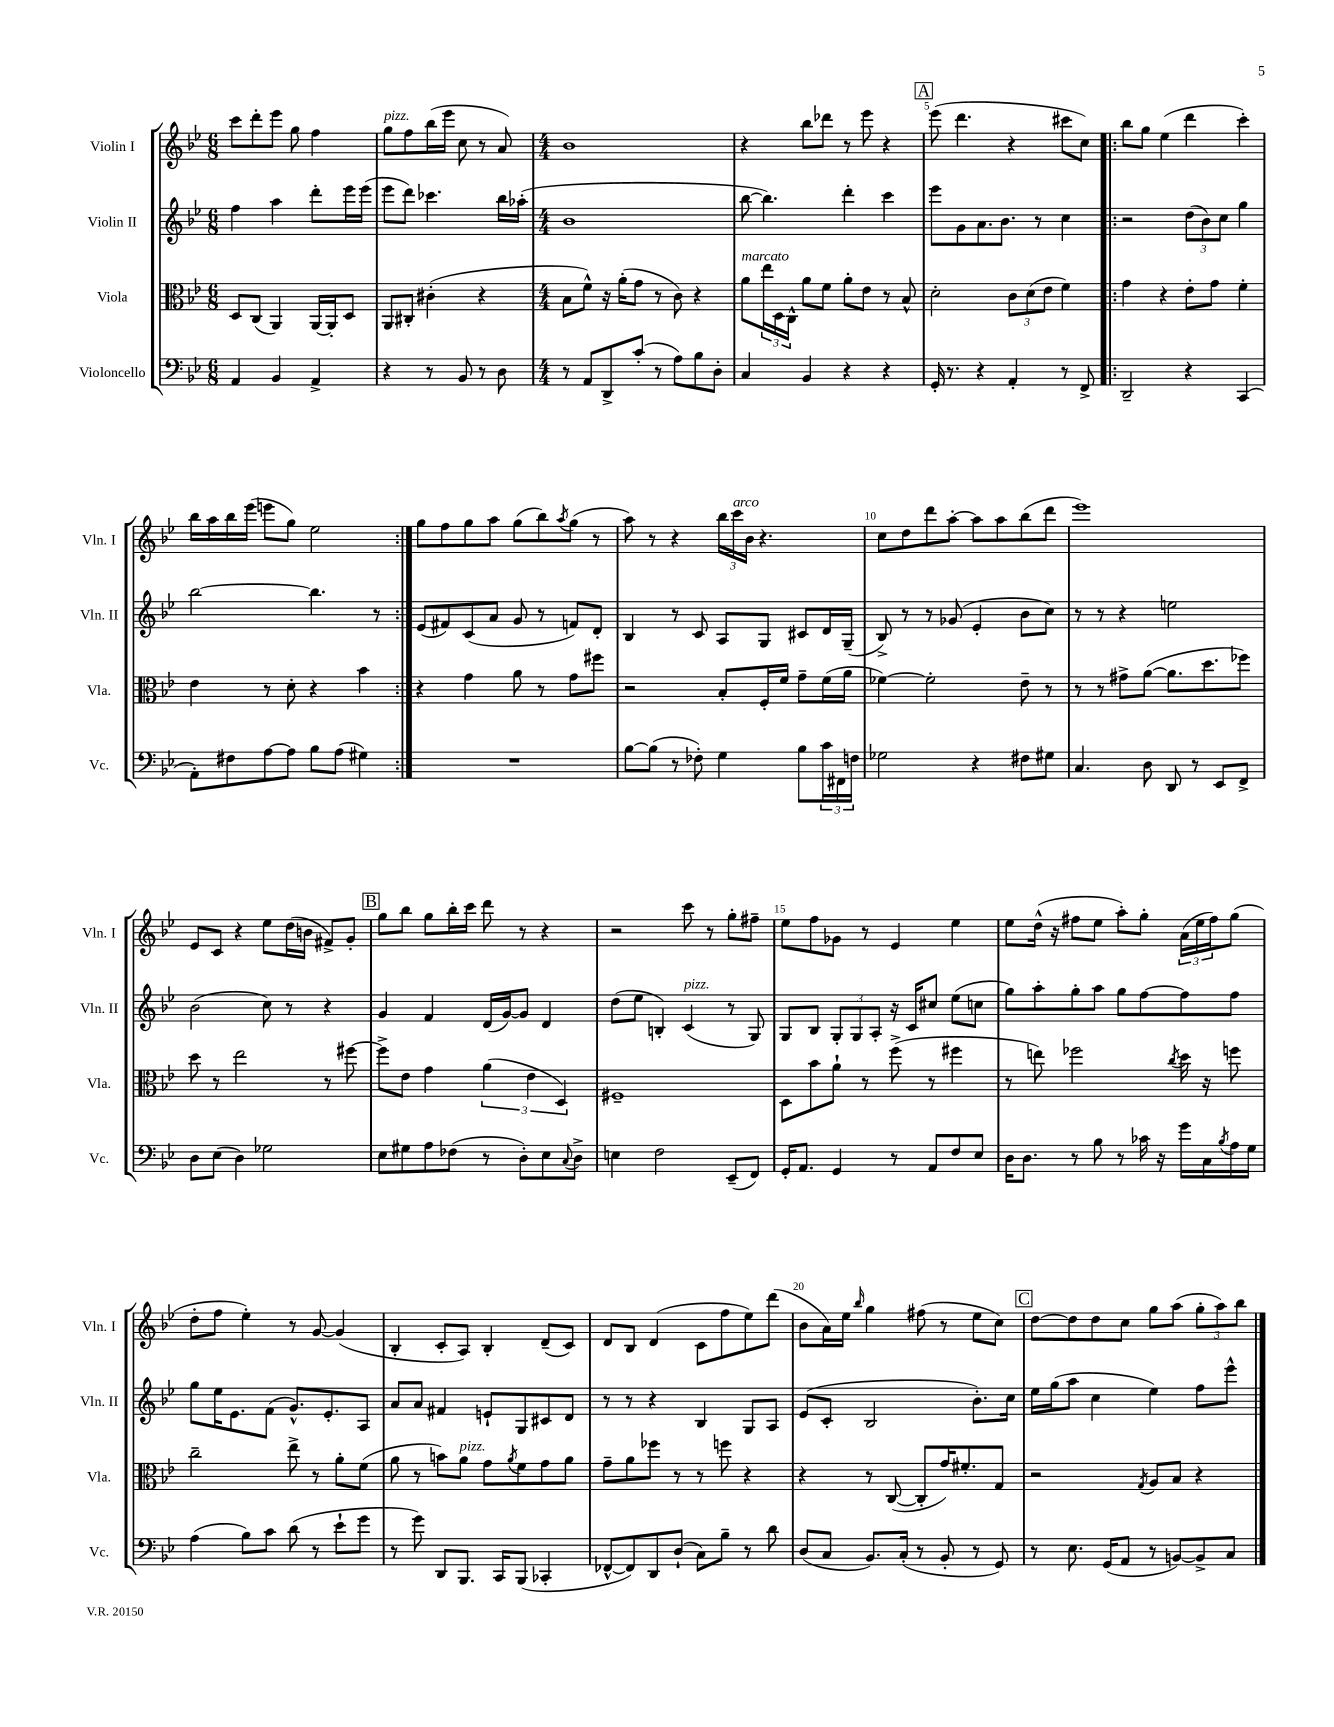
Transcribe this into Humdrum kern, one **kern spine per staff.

**kern	**kern	**kern	**kern
*staff4	*staff3	*staff2	*staff1
*clefF4	*clefC3	*clefG2	*clefG2
*k[b-e-]	*k[b-e-]	*k[b-e-]	*k[b-e-]
*M6/8	*M6/8	*M6/8	*M6/8
4AA/	8D/L	4ff\	8ccc\L
.	(8C/J	.	8ddd'\
4BB-/	4AA/)	4aa\	8eee-\J
.	.	.	8gg\
4AA^/	[16AA/LL	8ddd'\L	4ff\
.	16AA'/]J	.	.
.	8D/J	16eee-\L	.
.	.	(16eee-\JJ	.
=	=	=	=
4r	8AA/L	8eee-\L	8gg\L
.	8C#'/J	8ddd\J)	8ff\
8r	(4c#'\	4.ccc-\	(16bb-\L
.	.	.	16eee-\JJ
8BB-/	.	.	8cc\
8r	4r	.	8r
8D\	.	16bb-\LL	8a/)
.	.	(16aa-'\JJ	.
=	=	=	=
*M4/4	*M4/4	*M4/4	*M4/4
8r	8B-\L	1b-	1b-
8AA/L	8f^^\J)	.	.
8DD^/	16r	.	.
.	(16a'\LK	.	.
(8c'/J	8g\J	.	.
8r	8r	.	.
8A\L)	8c\)	.	.
8B-\	4r	.	.
8D'\J	.	.	.
=	=	=	=
4C/	8a\L	[8bb-\	4r
.	24ee-\L	4.bb-\])	.
.	24D\	.	.
.	24C^^\JJ	.	.
4BB-/	8a\L	.	8bb-\L
.	8f\J	.	8ddd-\J
4r	8a'\L	4ddd'\	8r
.	8e-\J	.	8eee-\
4r	8r	4ccc\	4r
.	8B-^^/	.	.
=	=	=	=
16GG'/	2d'\	8eee-\L	(8eee-\
8.r	.	.	.
.	.	8g\	4.ddd\
4r	.	8.a\	.
.	.	8.b-\J	.
4AA'/	12c\L	.	4r
.	(12d\	.	.
.	.	8r	.
.	12e-\J	.	.
8r	4f\)	4cc\	8ccc#\L
8FF^/	.	.	8cc\J)
=!|:	=!|:	=!|:	=!|:
2DD~/	4g\	2r	8bb-\L
.	.	.	8gg\J
.	4r	.	(4ee-\
4r	8e-'\L	(12dd\L	4ddd\
.	.	12b-\)	.
.	8g\J	.	.
.	.	12cc\J	.
(4CC/	4f'\	4gg\	4ccc'\)
=	=	=	=
8AA'\L)	4e-\	[2bb-\	16bb-\LL
.	.	.	16aa\
8F#\	.	.	16bb-\
.	.	.	(16eee-\JJ
[8A\	8r	.	8eee\L
8A\]J	8d'\	.	8gg\J)
8B-\L	4r	4.bb-\]	2ee-\
(8A\J	.	.	.
4G#\)	4b-\	.	.
.	.	8r	.
=:|!	=:|!	=:|!	=:|!
1r	4r	(8e-/L	8gg\L
.	.	8f#/)	8ff\
.	4g\	(8c/	8gg\
.	.	8a/J	8aa\J
.	8a\	8g/	(8gg\L
.	8r	8r	8bb-\)
.	.	.	8qaa/
.	8g\L	8f/L)	(8gg\J
.	8ff#\J	8d'/J	8r
=	=	=	=
[8B-\L	2r	4B-/	8aa\)
(8B-\]J	.	.	8r
8r	.	8r	4r
8F-'\)	.	8c/	.
4G\	8B-'/L	8A/L	24bb-\LL
.	.	.	24ccc\
.	.	.	24b-\JJ
.	16F'/L	8G/J	4.r
.	16f/JJ	.	.
8B-\L	8g~\L	8c#/L	.
24c\L	(16f\L	16d/L	.
24FF#\	.	.	.
.	16a\JJ	(16G~/JJ	.
24F\JJ	.	.	.
=	=	=	=
2G-\	[4f-\)	8B-^/)	8cc\L
.	.	8r	8dd\
.	2f-'\]	8r	8ddd\
.	.	(8g-/	[8aa'\J
4r	.	4e-'/	8aa\]L
.	.	.	8aa\
8F#\L	8e-~\	8b-\L	(8bb-\
8G#\J	8r	8cc\J)	8ddd\J
=	=	=	=
4.C/	8r	8r	1eee-)
.	8r	8r	.
.	8g#^\L	4r	.
8D\	([8a\J	.	.
8DD/	8.a\]L	2ee\	.
8r	.	.	.
.	8.dd\	.	.
8EE-/L	.	.	.
8FF^/J	8ff-\J)	.	.
=	=	=	=
8D\L	8dd\	(2b-\	8e-/L
(8E-\J	8r	.	8c/J
4D\)	2ee-\	.	4r
2G-\	.	8cc\)	8ee-\L
.	.	8r	(16dd\L
.	.	.	16b\JJ
.	8r	4r	8f#^/L)
.	[8ff#\	.	8g'/J
=	=	=	=
8E-\L	8ff#^\]L	4g/	8gg\L
8G#\	8e-\J	.	8bb-\J
8A\	4g\	4f/	8gg\L
(8F-\J	.	.	16bb-'\L
.	.	.	16ccc\JJ
8r	(6a\	(16d/LL	8ddd\
.	.	[16g/J)	.
8D'\L)	.	8g/]J	8r
.	6e-\	.	.
8E-\	.	4d/	4r
.	6D/)	.	.
8qqC/	.	.	.
8D^\J	.	.	.
=	=	=	=
4E\	1F#~	(8dd\L	2r
.	.	8ee-\J	.
2F\	.	4B'/)	.
.	.	(4c/	8ccc\
.	.	.	8r
(8EE-~/L	.	8r	8gg'\L
8FF/J)	.	8G/)	8ff#~\J
=	=	=	=
16GG'/LK	8D\L	8G/L	8ee-\L
8.AA/J	.	.	.
.	8b-\	8B-/J	8ff\
4GG/	8a`\J	12G'/L	8g-\J
.	.	12G/	.
.	8r	.	8r
.	.	12A'/J	.
8r	(8ff^\	16r	4e-/
.	.	16c/LK	.
8AA/L	8r	8cc#/J	.
8F/	4ff#\	(8ee-\L	4ee-\
8E-/J	.	8cc\J	.
=	=	=	=
16D\LK	8r	8gg\L)	8ee-\L
8.D\J	.	.	.
.	8ee\)	8aa'\	(16dd^^\Jk
.	.	.	16r
8r	2ff-\	8gg'\	8ff#\L
8B-\	.	8aa\J	8ee-\J
8r	.	8gg\L	8aa'\L)
16c-\	.	[8ff\	8gg'\J
16r	.	.	.
.	8qcc/	.	.
16g\LL	16dd\	8ff\]	(24a\LL
.	.	.	24ee-\
16C\	16r	.	.
.	.	.	24ff#\J)
8qB-/	.	.	.
16A\	8ff\	8ff\J	(8gg\J
16G\JJ	.	.	.
=	=	=	=
(4A\	2cc~\	8gg\L	8dd'\L
.	.	16ee-\K	8ff\J
.	.	8.e-\	.
8B-\L)	.	.	4ee-'\)
8c\J	.	(8f\J	.
(8d\	8ee-^\	8.g^^/L)	8r
8r	8r	.	[8g/
.	.	8.e-'/	.
8e-`\L	8a'\L	.	(4g/]
8g\J	(8f\J	8A/J	.
=	=	=	=
8r	8a\	8a/L	4B-'/
8g\)	8r	8a/J	.
8DD/L	8b\L)	4f#/	8c'/L
8.BBB-/J	8a\J	.	8A/J)
.	8g\L	8e`/L	4B-'/
16CC/LK	.	.	.
.	8qa/	.	.
(8BBB-/J	8f\	8G/	.
4CC-'/	8g\	8c#/	(8d~/L
.	8a\J	8d/J	8c/J)
=	=	=	=
[8FF-^^/L	8g~\L	8r	8d/L
8FF-/])	8a\	8r	8B-/J
8DD/	8ff-\J	4r	(4d/
(8D`/J	8r	.	.
8C\L)	8r	4B-/	8c\L
8B-~\J	8ff\	.	8ff\
8r	4r	8G/L	8ee-\)
8d\	.	8A/J	(8ddd\J
=	=	=	=
(8D/L	4r	(8e-/L	8b-\L
8C/J	.	8c'/J	16a\L)
.	.	.	16ee-\JJ
.	.	.	16qqbb-/
8.BB-/L)	8r	2B-/	4gg\
.	([8C/	.	.
(16C'/Jk	.	.	.
8r	8C'/]L	.	(8ff#\
8BB-'/	16g/K)	.	8r
.	8.f#'/	.	.
8r	.	8.b-'\L)	8ee-\L
8GG/)	8G/J	.	8cc\J)
.	.	16cc\Jk	.
=	=	=	=
8r	2r	16ee-\LL	[8dd\L
.	.	(16gg\J	.
8.E-\	.	8aa\J	8dd\]
.	.	4cc\	8dd\
(16GG/LK	.	.	.
8AA/J	.	.	8cc\J
.	8qG/	.	.
8r	8A/L	4ee-\)	8gg\L
[8BB/L)	8B-/J	.	(8aa\J
8BB^/]	4r	8ff\L	12gg'\L
.	.	.	12aa\)
8C/J	.	8eee-^^\J	.
.	.	.	12bb-\J
==	==	==	==
*-	*-	*-	*-
